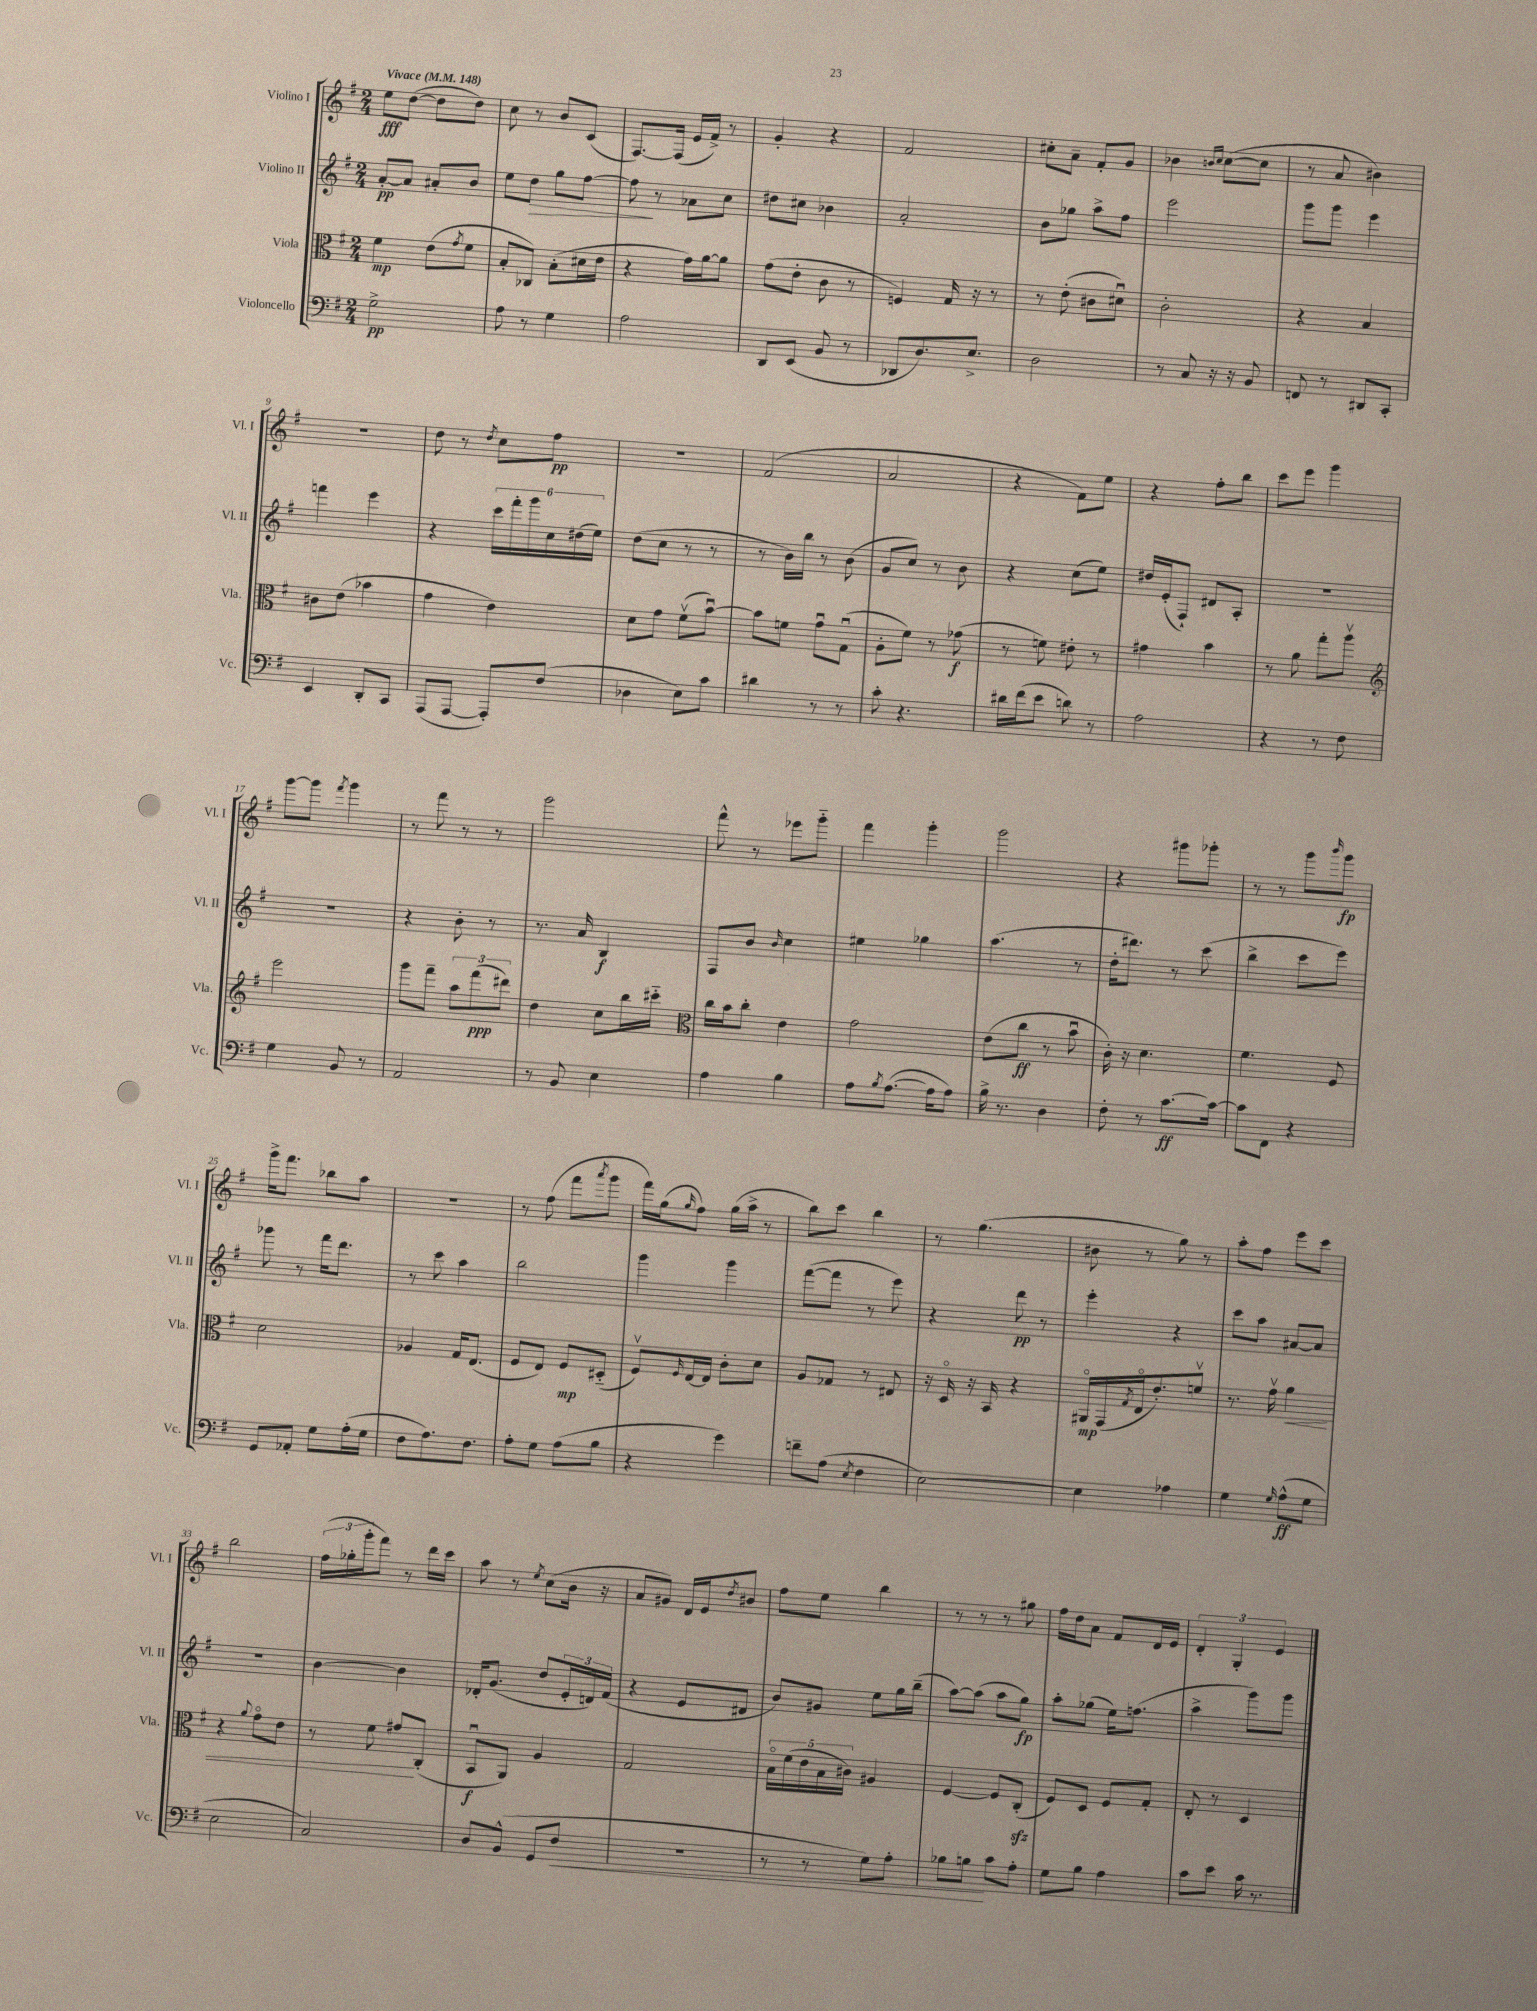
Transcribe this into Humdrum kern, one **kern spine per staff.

**kern	**dynam	**kern	**dynam	**kern	**dynam	**kern	**dynam
*part4	*part4	*part3	*part3	*part2	*part2	*part1	*part1
*staff4	*staff4	*staff3	*staff3	*staff2	*staff2	*staff1	*staff1
*I"Violoncello	*	*I"Viola	*	*I"Violino II	*	*I"Violino I	*
*I'Vc.	*	*I'Vla.	*	*I'Vl. II	*	*I'Vl. I	*
*clefF4	*	*clefC3	*	*clefG2	*	*clefG2	*
*k[f#]	*	*k[f#]	*	*k[f#]	*	*k[f#]	*
*M2/4	*	*M2/4	*	*M2/4	*	*M2/4	*
*MM148	*	*MM148	*	*MM148	*	*MM148	*
=1	=1	=1	=1	=1	=1	=1	=1
!	!	!	!	!	!	!LO:TX:a:B:t=Vivace	!
2G^\	pp	4f#\	mp	[8a'/L	pp	8ee\L	fff
.	.	.	.	8a/J]	.	([8dd\J	.
.	.	(8e\L	.	8a#X'/L	.	8dd\L]	.
.	.	8qg/	.	.	.	.	.
.	.	8f#\J	.	8b/J	.	8dd\J)	.
=2	=2	=2	=2	=2	=2	=2	=2
8A\	.	8B'/L	.	8ee\L	.	8cc\	.
!	!	!	!	!	!LO:HP:b	!	!
8r	.	8C-X/J)	.	8dd\J	>	8r	.
4G\	.	(8B'\L	.	8gg\L	.	8b/L	.
.	.	16d#X\L	.	[8ff#\J	.	(8c/J	.
.	.	16e\JJ	.	.	.	.	.
=3	=3	=3	=3	=3	=3	=3	=3
2A\	.	4r	.	8ff#\]	.	[8.F#/L)	.
.	.	.	.	8r	]	.	.
.	.	.	.	.	.	(16F#/Jk]	.
.	.	16g\LL)	.	8a-X\L	.	16e/LL	.
.	.	[16a\J	.	.	.	16f#^/JJ)	.
.	.	8a\J]	.	8cc\J	.	8r	.
=4	=4	=4	=4	=4	=4	=4	=4
8DD/L	.	(8g\L	.	8dd#X\L	.	4g'/	.
(8EE/J	.	8e'\J	.	8cc#X\J	.	.	.
8BB/	.	8c\	.	4b-X\	.	4r	.
8r	.	8r	.	.	.	.	.
=5	=5	=5	=5	=5	=5	=5	=5
8DD-X/L	.	4Fn/)	.	2a'/	.	2f#/	.
8.D/)	.	.	.	.	.	.	.
.	.	16G/	.	.	.	.	.
8.E^/J	.	16r	.	.	.	.	.
.	.	8r	.	.	.	.	.
=6	=6	=6	=6	=6	=6	=6	=6
2D\	.	8r	.	8b\L	.	8cc#X'\L	.
.	.	(8e'\	.	8gg-X\J	.	8a~\J	.
.	.	8c#X\L	.	8aa^\L	.	8f#'/L	.
.	.	8d#Xu\J)	.	8ff#\J	.	8g/J	.
=7	=7	=7	=7	=7	=7	=7	=7
8r	.	2c'\	.	2eee\	.	4b-X\	.
8C/	.	.	.	.	.	.	.
.	.	.	.	.	.	16qqbn/LL	.
.	.	.	.	.	.	16qqcc/JJ	.
16r	.	.	.	.	.	([8cc\L	.
16r	.	.	.	.	.	.	.
8BB/	.	.	.	.	.	8cc\J]	.
=8	=8	=8	=8	=8	=8	=8	=8
8FFn/	.	4r	.	8ggg\L	.	8r	.
8r	.	.	.	8ggg\J	.	8a/	.
8DD#X/L	.	4B/	.	4eee\	.	4b#X\)	.
8CC'/J	.	.	.	.	.	.	.
!!LO:LB:g=z
=9	=9	=9	=9	=9	=9	=9	=9
4EE/	.	8c#X\L	.	4fffn\	.	2r	.
.	.	(8e\J	.	.	.	.	.
8DD'/L	.	4b-X\	.	4eee\	.	.	.
8CC/J	.	.	.	.	.	.	.
=10	=10	=10	=10	=10	=10	=10	=10
(8AAA/L	.	4g\	.	4r	.	8dd\	.
[8AAA/J	.	.	.	.	.	8r	.
.	.	.	.	.	.	8qdd/	.
8AAA'/L])	.	4e\)	.	24ccc\LL	.	8cc\L	.
.	.	.	.	24fff#'\	.	.	.
.	.	.	.	24ggg\	.	.	.
(8F#/J	.	.	.	24cc\	.	8ff#\J	pp
.	.	.	.	(24dd#X\	.	.	.
.	.	.	.	24ee\JJ)	.	.	.
=11	=11	=11	=11	=11	=11	=11	=11
4D-X\	.	8d\L	.	(8dd\L	.	2r	.
.	.	8g\J	.	8cc\J	.	.	.
8E\L)	.	(8f#v\L	.	8r	.	.	.
8c\J	.	[8bu\J)	.	8r	.	.	.
=12	=12	=12	=12	=12	=12	=12	=12
4d#X\	.	8b\L]	.	8r	.	(2f#/	.
.	.	8fn\J	.	16b\LL)	.	.	.
.	.	.	.	16bb\JJ	.	.	.
8r	.	8gu\L	.	8r	.	.	.
8r	.	(8Gu\J	.	(8b\	.	.	.
=13	=13	=13	=13	=13	=13	=13	=13
8c'\	.	8A'\L	.	8g/L	.	2a/	.
4.r	.	8f#\J)	.	8cc/J)	.	.	.
.	.	8r	.	8r	.	.	.
.	.	(8g-X\	f	8b\	.	.	.
=14	=14	=14	=14	=14	=14	=14	=14
16d#X\LL	.	8r	.	4r	.	4r	.
(16f#\J	.	.	.	.	.	.	.
8e\J	.	8fn\)	.	.	.	.	.
8dn\)	.	8e#X'\	.	(8cc\L	.	8f#\L)	.
8r	.	8r	.	8ee\J)	.	8ee\J	.
=15	=15	=15	=15	=15	=15	=15	=15
2A\	.	4g#X\	.	16dd#X/LL	.	4r	.
.	.	.	.	(16e'/J	.	.	.
.	.	.	.	8F#`/J)	.	.	.
.	.	4b\	.	8d#X/L	.	8ff#'\L	.
.	.	.	.	8A'/J	.	8bb\J	.
=16	=16	=16	=16	=16	=16	=16	=16
4r	.	8r	.	2r	.	8ccc\L	.
.	.	8a\	.	.	.	8eee\J	.
8r	.	8gg'\L	.	.	.	4ggg\	.
8F#\	.	8aav\J	.	.	.	.	.
!!LO:LB:g=z
=17	=17	=17	=17	=17	=17	=17	=17
*	*	*clefG2	*	*	*	*	*
4G\	.	2eee\	.	2r	.	[8ggg\L	.
.	.	.	.	.	.	8ggg\J]	.
.	.	.	.	.	.	8qfff#/	.
8BB/	.	.	.	.	.	4ggg\	.
8r	.	.	.	.	.	.	.
=18	=18	=18	=18	=18	=18	=18	=18
2AA/	.	8ggg\L	.	4r	.	8r	.
.	.	8fff#~\J	.	.	.	8fff#\	.
.	.	12aa\L	.	8b'\	.	8r	.
.	.	(12fff#\	ppp	.	.	.	.
.	.	.	.	8r	.	8r	.
.	.	12ddd#X\J)	.	.	.	.	.
=19	=19	=19	=19	=19	=19	=19	=19
8r	.	4dd\	.	8.r	.	2ggg\	.
8BB/	.	.	.	.	.	.	.
.	.	.	.	16a/	.	.	.
4E\	.	8cc\L	.	4B/	f	.	.
.	.	16bb\L	.	.	.	.	.
.	.	16ccc#X\JJ	.	.	.	.	.
=20	=20	=20	=20	=20	=20	=20	=20
*	*	*clefC3	*	*	*	*	*
4A\	.	16cc\LL	.	8F#/L	.	8fff#^^\	.
.	.	16b\J	.	.	.	.	.
.	.	8cc'\J	.	8b/J	.	8r	.
.	.	.	.	16qqb/	.	.	.
4B\	.	4e\	.	4cc\	.	8eee-X\L	.
.	.	.	.	.	.	8ggg\J	.
=21	=21	=21	=21	=21	=21	=21	=21
8A\L	.	2g\	.	4ee#X\	.	4fff#\	.
8qB/	.	.	.	.	.	.	.
([8.A\J	.	.	.	.	.	.	.
.	.	.	.	4gg-X\	.	4ggg'\	.
16A\KL]	.	.	.	.	.	.	.
8A\J)	.	.	.	.	.	.	.
=22	=22	=22	=22	=22	=22	=22	=22
16B^\	.	(8e\L	.	(4.aa\	.	2ggg\	.
8.r	.	.	.	.	.	.	.
.	.	8cc\J	ff	.	.	.	.
4D\	.	8r	.	.	.	.	.
.	.	8bu\	.	8r	.	.	.
=23	=23	=23	=23	=23	=23	=23	=23
8F#'\	.	16c'\)	.	16dd'\KL	.	4r	.
.	.	16r	.	8.ddd#X\J)	.	.	.
8r	.	4.d\	.	.	.	.	.
[8.c\L	ff	.	.	8r	.	8ggg#X\L	.
.	.	.	.	(8ccc\	.	8ggg-X'\J	.
16c\Jk_	.	.	.	.	.	.	.
=24	=24	=24	=24	=24	=24	=24	=24
8c\L]	.	4.f#\	.	4bb^\	.	8r	.
8FF#\J	.	.	.	.	.	8r	.
4r	.	.	.	8ccc\L	.	8ggg\L	.
.	.	.	.	.	.	16qqbbb/	.
.	.	8F#/	.	8eee\J)	.	8ggg\J	fp
!!LO:LB:g=z
=25	=25	=25	=25	=25	=25	=25	=25
8GG/L	.	2d\	.	8ggg-X\	.	16ggg^\KL	.
.	.	.	.	.	.	8.fff#\J	.
8AA-X'/J	.	.	.	8r	.	.	.
8G\L	.	.	.	16fff#\KL	.	8bb-X\L	.
.	.	.	.	8.ddd\J	.	.	.
(16A'\L	.	.	.	.	.	8aa\J	.
16G\JJ	.	.	.	.	.	.	.
=26	=26	=26	=26	=26	=26	=26	=26
8F#\L	.	4A-X/	.	8r	.	2r	.
8.A\)	.	.	.	8ccc\	.	.	.
.	.	16G/KL	.	4aa\	.	.	.
8.F#\J	.	(8.E/J	.	.	.	.	.
=27	=27	=27	=27	=27	=27	=27	=27
8A'\L	.	8F#/L	.	2bb\	.	8r	.
8G\J	.	8E/J)	.	.	.	(8ff#\	.
(8A\L	.	8F#/L	mp	.	.	8fff#\L	.
.	.	.	.	.	.	8qaaa/	.
8B\J	.	(8D#X/J	.	.	.	8ggg\J	.
=28	=28	=28	=28	=28	=28	=28	=28
4r	.	8F#v/L)	.	4ggg\	.	16fff#\LL)	.
.	.	.	.	.	.	(16gg\J	.
.	.	16qqF#/	.	.	.	16qqgg/	.
.	.	[16E/L	.	.	.	8ff#\J)	.
.	.	16E/JJ]	.	.	.	.	.
4g\)	.	8c'\L	.	4ggg\	.	(16gg\LL	.
.	.	.	.	.	.	16aa^\JJ	.
.	.	8d\J	.	.	.	8r	.
=29	=29	=29	=29	=29	=29	=29	=29
8fn~\L	.	8A/L	.	([8fff#\L	.	8bb\L)	.
(8A\J	.	8G-X/J	.	8fff#\J]	.	8ccc\J	.
8qE/	.	.	.	.	.	.	.
4F#\	.	8r	.	8r	.	4bb\	.
.	.	8E#X/	.	8eee\)	.	.	.
=30	=30	=30	=30	=30	=30	=30	=30
[2E\)	.	16r	.	4r	.	8r	.
.	.	16D/	.	.	.	.	.
.	.	16r	.	.	.	(4.gg\	.
.	.	16BB/	.	.	.	.	.
.	.	4r	.	8ddd\	pp	.	.
.	.	.	.	8r	.	.	.
=31	=31	=31	=31	=31	=31	=31	=31
4E\]	.	16AA#X/LL	mp	4eee'\	.	8b#X\	.
.	.	(16GG/	.	.	.	.	.
.	.	8qG/	.	.	.	.	.
.	.	16E/J	.	.	.	8r	.
.	.	8.e'/)	.	.	.	.	.
4A-X\	.	.	.	4r	.	8gg\)	.
.	.	8fnv/J	.	.	.	8r	.
=32	=32	=32	=32	=32	=32	=32	=32
4G\	.	8.r	.	8ccc\L	.	8aa'\L	.
.	.	.	.	8aa\J	.	8ff#\J	.
.	.	16gv\	.	.	.	.	.
16qqG/	.	.	.	.	.	.	.
!	!	!	!LO:HP:b	!	!	!	!
(8A^^\L	ff	4a\	<	[8a#X/L	.	8eee\L	.
8G\J	.	.	.	8a#/J]	.	8ccc\J	.
!!LO:LB:g=z
=33	=33	=33	=33	=33	=33	=33	=33
2E\	.	4r	.	2r	.	2bb\	.
.	.	8qqa/	.	.	.	.	.
.	.	8g\L	.	.	.	.	.
.	.	8e\J	.	.	.	.	.
=34	=34	=34	=34	=34	=34	=34	=34
2C/)	.	8r	.	[4b\	.	(24ff#\LL	.
.	.	.	.	.	.	24gg-X'\	.
.	.	.	.	.	.	24ggg'\J	.
.	.	8f#\	.	.	.	8fff#\J)	.
.	.	8g#X/L	.	4b\]	.	8r	.
.	.	(8C'/J	[	.	.	16ddd\LL	.
.	.	.	.	.	.	16ccc\JJ	.
=35	=35	=35	=35	=35	=35	=35	=35
8D/L	.	8BBu/L	f	16d-X'/KL	.	8aa\	.
.	.	.	.	(8.g/J	.	.	.
(8BB^^/J	.	8AA/J)	.	.	.	8r	.
.	.	.	.	.	.	8qee/	.
8GG/L	.	4A/	.	8dd/L	.	(8cc\L	.
!	!LO:HP:b	!	!	!	!	!	!
8F#/J	<	.	.	24e'/L	.	16b\Jk	.
.	.	.	.	24dn/)	.	.	.
.	.	.	.	.	.	16r	.
.	.	.	.	(24f#/JJ	.	.	.
=36	=36	=36	=36	=36	=36	=36	=36
2r	.	2G/	.	4r	.	8a/L	.
.	.	.	.	.	.	8g#X/J)	.
.	.	.	.	8e/L	.	16d/LL	.
.	.	.	.	.	.	16e/J	.
.	.	.	.	.	.	8qdd/	.
.	.	.	.	8d#X/J	.	8b#X/J	.
=37	=37	=37	=37	=37	=37	=37	=37
8r	.	20B\LL	.	8b/L)	.	8ff#\L	.
.	.	(20f#\	.	.	.	.	.
.	.	20e\	.	.	.	.	.
8r	.	.	.	8g#X/J	.	8ee\J	.
.	.	20B\	.	.	.	.	.
.	.	20c#X\JJ)	.	.	.	.	.
8G\L)	.	4A#X/	.	8ee\L	.	4bb\	.
8A'\J	.	.	.	16gg\L	.	.	.
.	.	.	.	(16bb~\JJ	.	.	.
=38	=38	=38	=38	=38	=38	=38	=38
8B-X\L	.	[4F#/	.	[8aa\L)	.	8r	.
8Bn\J	.	.	.	(8aa\J]	.	8r	.
8c\L	[	8F#/L]	.	8aa\L	.	8r	.
8A'\J	.	(8Czz'/J	.	8gg\J)	fp	8gg#X\	.
=39	=39	=39	=39	=39	=39	=39	=39
8G\L	.	8F#/L)	.	8aa'\L	.	16ff#\LL	.
.	.	.	.	.	.	16dd\J	.
8B\J	.	8D/J	.	(8gg-X\J	.	8a\J	.
4A\	.	8F#/L	.	16ee\KL)	.	8f#/L	.
.	.	.	.	(8.ffn\J	.	.	.
.	.	8G'/J	.	.	.	16d/L	.
.	.	.	.	.	.	16e/JJ	.
=40	=40	=40	=40	=40	=40	=40	=40
8c\L	.	8E'/	.	4aa^\	.	6d'/	.
8e\J	.	8r	.	.	.	.	.
.	.	.	.	.	.	6G'/	.
16c\	.	4D/	.	8ggg\L)	.	.	.
8.r	.	.	.	.	.	.	.
.	.	.	.	.	.	6e/	.
.	.	.	.	8ggg\J	.	.	.
==	==	==	==	==	==	==	==
*-	*-	*-	*-	*-	*-	*-	*-
